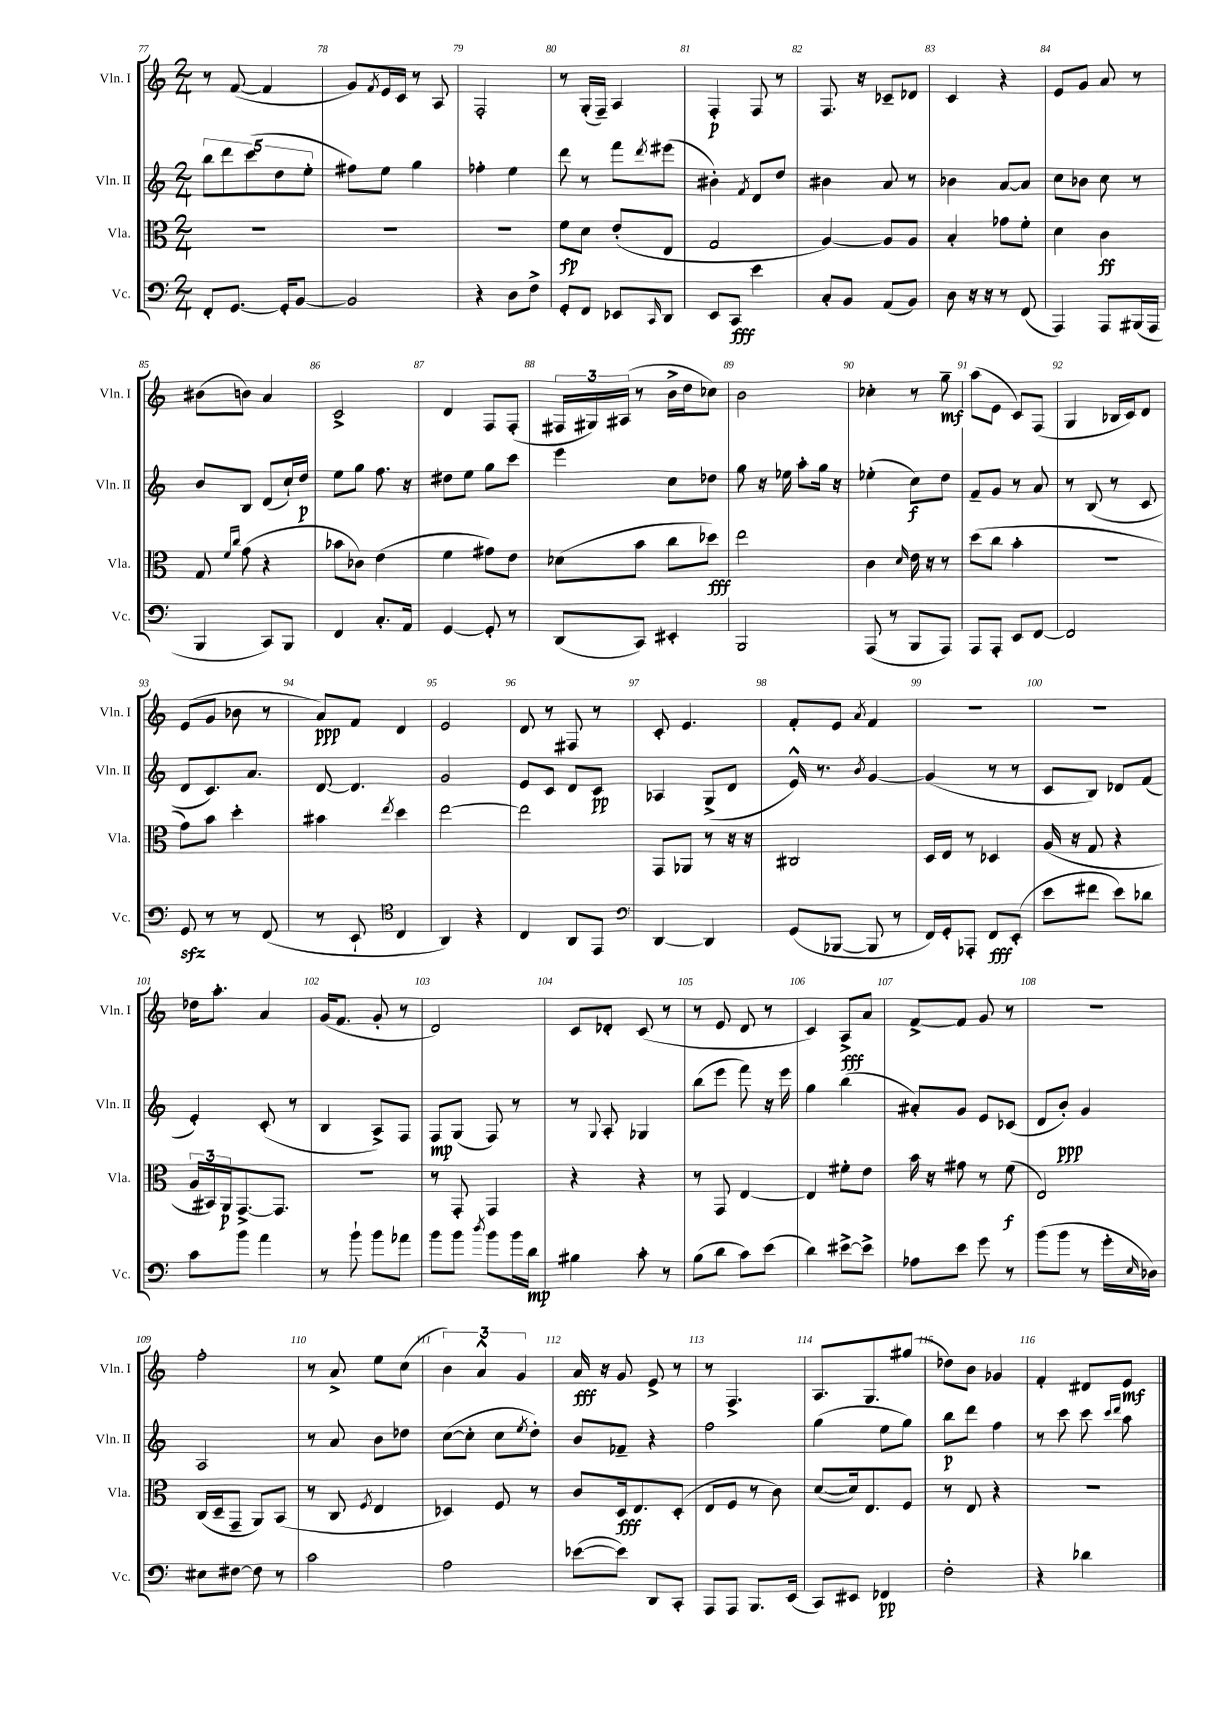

**kern	**dynam	**kern	**dynam	**kern	**dynam	**kern	**dynam
*part4	*part4	*part3	*part3	*part2	*part2	*part1	*part1
*staff4	*staff4	*staff3	*staff3	*staff2	*staff2	*staff1	*staff1
*I"Vc.	*	*I"Vla.	*	*I"Vln. II	*	*I"Vln. I	*
*I'Vc.	*	*I'Vla.	*	*I'Vln. II	*	*I'Vln. I	*
*clefF4	*	*clefC3	*	*clefG2	*	*clefG2	*
*k[]	*	*k[]	*	*k[]	*	*k[]	*
*M2/4	*	*M2/4	*	*M2/4	*	*M2/4	*
=77	=77	=77	=77	=77	=77	=77	=77
8FF'/L	.	2r	.	10bb\L	.	8r	.
.	.	.	.	10ddd\	.	.	.
[8.GG/J	.	.	.	.	.	([8f/	.
.	.	.	.	(10ccc\	.	.	.
.	.	.	.	.	.	4f/]	.
.	.	.	.	10dd\	.	.	.
16GG'/KL]	.	.	.	.	.	.	.
[8BB/J	.	.	.	.	.	.	.
.	.	.	.	10ee'\J	.	.	.
=78	=78	=78	=78	=78	=78	=78	=78
2BB/]	.	2r	.	8ff#X\L)	.	8g/L)	.
.	.	.	.	.	.	8qf/	.
.	.	.	.	8ee\J	.	16e/L	.
.	.	.	.	.	.	16c/JJ	.
.	.	.	.	4gg\	.	8r	.
.	.	.	.	.	.	8A/	.
=79	=79	=79	=79	=79	=79	=79	=79
4r	.	2r	.	4ff-X'\	.	2F'/	.
8D\L	.	.	.	4ee\	.	.	.
8F^\J	.	.	.	.	.	.	.
=80	=80	=80	=80	=80	=80	=80	=80
8GG'/L	.	8f\L	fp	8ddd\	.	8r	.
8FF/J	.	8d\J	.	8r	.	(16G'/LL	.
.	.	.	.	.	.	16F~/JJ)	.
8EE-X/L	.	(8e'/L	.	8fff\L	.	4A/	.
16qqCC/	.	.	.	8qddd/	.	.	.
8DD/J	.	8E/J	.	(8eee#X\J	.	.	.
=81	=81	=81	=81	=81	=81	=81	=81
8EE/L	.	2G/	.	4b#X'\)	.	4F'/	p
8CC/J	fff	.	.	.	.	.	.
.	.	.	.	8qf/	.	.	.
4e\	.	.	.	8d/L	.	8F/	.
.	.	.	.	8dd/J	.	8r	.
=82	=82	=82	=82	=82	=82	=82	=82
8C'/L	.	[4A/)	.	4b#X\	.	8.F/	.
8BB/J	.	.	.	.	.	.	.
.	.	.	.	.	.	16r	.
(8AA/L	.	8A/L]	.	8a/	.	8c-X~/L	.
8BB/J)	.	8A/J	.	8r	.	8d-X/J	.
=83	=83	=83	=83	=83	=83	=83	=83
8D\	.	4B'/	.	4b-X\	.	4c/	.
16r	.	.	.	.	.	.	.
16r	.	.	.	.	.	.	.
8r	.	8g-X\L	.	[8a/L	.	4r	.
(8FF/	.	8f'\J	.	8a/J]	.	.	.
=84	=84	=84	=84	=84	=84	=84	=84
4AAA/)	.	4d\	.	8cc\L	.	8e/L	.
.	.	.	.	8b-X\J	.	8g/J	.
8AAA/L	.	4c\	ff	8cc\	.	8a/	.
(16BBB#X/L	.	.	.	8r	.	8r	.
16AAA/JJ	.	.	.	.	.	.	.
!!LO:LB:g=z
=85	=85	=85	=85	=85	=85	=85	=85
4BBB/	.	8G/	.	8b/L	.	(8b#X\L	.
.	.	16qqf/LL	.	.	.	.	.
.	.	16qqcc/JJ	.	.	.	.	.
.	.	(8g\	.	8B/J	.	8bn\J)	.
8CC/L)	.	4r	.	(8d/L	.	4a/	.
8BBB/J	.	.	.	16cc`/L)	.	.	.
.	.	.	.	16dd/JJ	p	.	.
=86	=86	=86	=86	=86	=86	=86	=86
4FF/	.	8b-X\L	.	8ee\L	.	2c^/	.
.	.	8c-X\J)	.	8gg\J	.	.	.
8.C'/L	.	(4e\	.	8.ff\	.	.	.
16AA/Jk	.	.	.	16r	.	.	.
=87	=87	=87	=87	=87	=87	=87	=87
[4GG/	.	4f\	.	8dd#X\L	.	4d/	.
.	.	.	.	8ee\J	.	.	.
8GG'/]	.	8g#X\L)	.	8gg\L	.	8F/L	.
8r	.	8e\J	.	8ccc\J	.	(8F'/J	.
=88	=88	=88	=88	=88	=88	=88	=88
(8DD/L	.	(8d-X\L	.	4eee\	.	24F#X/LL	.
.	.	.	.	.	.	24G#X/)	.
.	.	.	.	.	.	(24A#X/JJ	.
8CC/J)	.	8b\J	.	.	.	8r	.
4EE#X'/	.	8cc\L	.	8cc\L	.	16b^\LL	.
.	.	.	.	.	.	16dd\J	.
.	.	8dd-X\J)	fff	8dd-X\J	.	8cc-X\J)	.
=89	=89	=89	=89	=89	=89	=89	=89
2BBB/	.	2ee\	.	8gg\	.	2b\	.
.	.	.	.	16r	.	.	.
.	.	.	.	16ee-X\	.	.	.
.	.	.	.	8aa'\L	.	.	.
.	.	.	.	16gg\Jk	.	.	.
.	.	.	.	16r	.	.	.
=90	=90	=90	=90	=90	=90	=90	=90
(8AAA/	.	4c\	.	(4ee-X'\	.	4cc-X'\	.
8r	.	.	.	.	.	.	.
.	.	16qqd/	.	.	.	.	.
8BBB/L	.	16e\	.	8cc\L)	f	8r	.
.	.	16r	.	.	.	.	.
8AAA/J)	.	8r	.	8dd\J	.	8gg~\	mf
=91	=91	=91	=91	=91	=91	=91	=91
8AAA/L	.	(8dd\L	.	8f~/L	.	(8aa\L	.
8AAA'/J	.	8cc\J	.	8g/J	.	8e\J	.
8EE/L	.	4b'\	.	8r	.	8c/L)	.
[8FF/J	.	.	.	8a/	.	(8F/J	.
=92	=92	=92	=92	=92	=92	=92	=92
2FF/]	.	2r	.	8r	.	4G/	.
.	.	.	.	(8B/	.	.	.
.	.	.	.	8r	.	16B-X/LL	.
.	.	.	.	.	.	16c/J)	.
.	.	.	.	8c/	.	8d/J	.
!!LO:LB:g=z
=93	=93	=93	=93	=93	=93	=93	=93
8GGzz/	.	8g\L)	.	8d/L	.	(8e/L	.
8r	.	8b\J	.	8.c/)	.	8g/J	.
8r	.	4dd'\	.	.	.	8b-X\	.
.	.	.	.	8.a/J	.	.	.
(8FF/	.	.	.	.	.	8r	.
=94	=94	=94	=94	=94	=94	=94	=94
8r	.	4b#X\	.	[8d/	.	8a/L)	ppp
8EE`/	.	.	.	4.d/]	.	8f/J	.
*clefC4	*	*	*	*	*	*	*
.	.	8qee/	.	.	.	.	.
4C/	.	4dd\	.	.	.	4d/	.
=95	=95	=95	=95	=95	=95	=95	=95
4AA/)	.	[2ee\	.	2g/	.	2e/	.
4r	.	.	.	.	.	.	.
=96	=96	=96	=96	=96	=96	=96	=96
4C/	.	2ee\]	.	8e/L	.	8d/	.
.	.	.	.	8c/J	.	8r	.
8AA/L	.	.	.	8d/L	.	8F#X/	.
8EE/J	.	.	.	8c/J	pp	8r	.
=97	=97	=97	=97	=97	=97	=97	=97
*clefF4	*	*	*	*	*	*	*
[4DD/	.	8GG/L	.	4A-X/	.	8c'/	.
.	.	8AA-X/J	.	.	.	4.e/	.
4DD/]	.	8r	.	(8G^/L	.	.	.
.	.	16r	.	8d/J	.	.	.
.	.	16r	.	.	.	.	.
=98	=98	=98	=98	=98	=98	=98	=98
(8GG/L	.	2C#X/	.	16e^^/)	.	8f'/L	.
.	.	.	.	8.r	.	.	.
[8BBB-X/J	.	.	.	.	.	8e/J	.
.	.	.	.	8qb/	.	8qa/	.
8BBB-/]	.	.	.	[4g/	.	4f/	.
8r	.	.	.	.	.	.	.
=99	=99	=99	=99	=99	=99	=99	=99
16FF/LL)	.	16D/LL	.	(4g/]	.	2r	.
16GG'/J	.	16E/JJ	.	.	.	.	.
8AAA-X'/J	.	8r	.	.	.	.	.
8FF/L	fff	4D-X/	.	8r	.	.	.
(8EE'/J	.	.	.	8r	.	.	.
=100	=100	=100	=100	=100	=100	=100	=100
8e\L	.	(16A/	.	8c/L	.	2r	.
.	.	16r	.	.	.	.	.
8f#X\J	.	8G/	.	8B/J)	.	.	.
8e\L)	.	4r	.	8d-X/L	.	.	.
8d-X\J	.	.	.	(8f/J	.	.	.
!!LO:LB:g=z
=101	=101	=101	=101	=101	=101	=101	=101
8c\L	.	24A/LL	.	4e'/)	.	16dd-X\KL	.
.	.	24BB#X/)	.	.	.	.	.
.	.	.	.	.	.	8.aa'\J	.
.	.	24AA/J	p	.	.	.	.
8b\J	.	[8.GG^/	.	.	.	.	.
4a\	.	.	.	(8c'/	.	4a/	.
.	.	8.GG/J]	.	.	.	.	.
.	.	.	.	8r	.	.	.
=102	=102	=102	=102	=102	=102	=102	=102
8r	.	2r	.	4B/	.	(16g/KL	.
.	.	.	.	.	.	8.f/J	.
8b`\	.	.	.	.	.	.	.
8b\L	.	.	.	8A^/L)	.	8g'/	.
8a-X\J	.	.	.	8F/J	.	8r	.
=103	=103	=103	=103	=103	=103	=103	=103
8b\L	.	8r	.	8F/L	mp	2d/)	.
8b\J	.	8GG'/	.	(8G/J	.	.	.
8qdd/	.	.	.	.	.	.	.
8b\L	.	4GG/	.	8F/)	.	.	.
16b\L	.	.	.	8r	.	.	.
16d\JJ	mp	.	.	.	.	.	.
=104	=104	=104	=104	=104	=104	=104	=104
4B#X\	.	4r	.	8r	.	8c/L	.
.	.	.	.	8qqG/	.	.	.
.	.	.	.	8A'/	.	8d-X'/J	.
8c'\	.	4r	.	4G-X/	.	(8c/	.
8r	.	.	.	.	.	8r	.
=105	=105	=105	=105	=105	=105	=105	=105
(8B\L	.	8r	.	(8bb\L	.	8r	.
8d\J	.	8GG/	.	8eee\J	.	8e/	.
8c\L)	.	[4E/	.	8fff\)	.	8d/	.
(8e\J	.	.	.	16r	.	8r	.
.	.	.	.	16eee\	.	.	.
=106	=106	=106	=106	=106	=106	=106	=106
4d\)	.	4E/]	.	4gg\	.	4c/)	.
[8e#X^\L	.	8f#X'\L	.	(4bb\	.	8A^/L	fff
8e#^\J]	.	8e\J	.	.	.	8a/J	.
=107	=107	=107	=107	=107	=107	=107	=107
8A-X\L	.	16b\	.	8a#X'/L)	.	[8f^/L	.
.	.	16r	.	.	.	.	.
8e\J	.	8g#X\	.	8g/J	.	8f/J]	.
8g\	.	8r	.	8e/L	.	8g/	.
8r	.	(8f\	f	(8c-X/J	.	8r	.
=108	=108	=108	=108	=108	=108	=108	=108
(8b\L	.	2E/)	.	8d/L	.	2r	.
8b\J	.	.	.	8b'/J)	ppp	.	.
8r	.	.	.	4g/	.	.	.
16g'\LL	.	.	.	.	.	.	.
16qqE/	.	.	.	.	.	.	.
16D-X\JJ)	.	.	.	.	.	.	.
!!LO:LB:g=z
=109	=109	=109	=109	=109	=109	=109	=109
8E#X\L	.	(16C/LL	.	2A/	.	2ff'\	.
.	.	16D~/J	.	.	.	.	.
[8F#X\J	.	8GG~/J	.	.	.	.	.
8F#\]	.	8AA/L)	.	.	.	.	.
8r	.	(8BB/J	.	.	.	.	.
=110	=110	=110	=110	=110	=110	=110	=110
2c\	.	8r	.	8r	.	8r	.
.	.	8C/	.	8a/	.	8a^/	.
.	.	8qF/	.	.	.	.	.
.	.	4E/	.	8b\L	.	8ee\L	.
.	.	.	.	8dd-X\J	.	(8cc\J	.
=111	=111	=111	=111	=111	=111	=111	=111
2A\	.	4D-X/)	.	([8cc\L	.	6b\)	.
.	.	.	.	8cc'\J]	.	.	.
.	.	.	.	.	.	6a^^/	.
.	.	8F/	.	8cc\L	.	.	.
.	.	.	.	.	.	6g/	.
.	.	.	.	8qee/	.	.	.
.	.	8r	.	8dd'\J)	.	.	.
=112	=112	=112	=112	=112	=112	=112	=112
([8e-X\L	.	8c/L	.	8b/L	.	16a/	fff
.	.	.	.	.	.	16r	.
8e-\J])	.	16D/k	fff	8f-X~/J	.	8g/	.
.	.	8.E/	.	.	.	.	.
8DD/L	.	.	.	4r	.	8e^/	.
8CC'/J	.	(8D'/J	.	.	.	8r	.
=113	=113	=113	=113	=113	=113	=113	=113
8AAA/L	.	8E/L	.	2ff\	.	8r	.
8AAA/J	.	8F/J	.	.	.	4.F^/	.
8.BBB/L	.	8r	.	.	.	.	.
.	.	8c\)	.	.	.	.	.
(16EE/Jk	.	.	.	.	.	.	.
=114	=114	=114	=114	=114	=114	=114	=114
8CC/L)	.	([8d/L	.	(4gg\	.	8.A/L	.
8EE#X/J	.	16d/k])	.	.	.	.	.
.	.	8.E/	.	.	.	8.G/	.
4FF-X/	pp	.	.	8ee\L	.	.	.
.	.	8F/J	.	8gg\J)	.	(8gg#X/J	.
=115	=115	=115	=115	=115	=115	=115	=115
2F'\	.	8r	.	8bb\L	p	8dd-X\L)	.
.	.	8E/	.	8ddd\J	.	8b\J	.
.	.	4r	.	4ff\	.	4g-X/	.
=116	=116	=116	=116	=116	=116	=116	=116
4r	.	2r	.	8r	.	4f'/	.
.	.	.	.	8ccc\	.	.	.
4d-X\	.	.	.	8ccc\	.	8d#X/L	.
.	.	.	.	16qqccc/LL	.	.	.
.	.	.	.	16qqddd/JJ	.	.	.
.	.	.	.	8aa\	.	8e/J	mf
==	==	==	==	==	==	==	==
*-	*-	*-	*-	*-	*-	*-	*-
